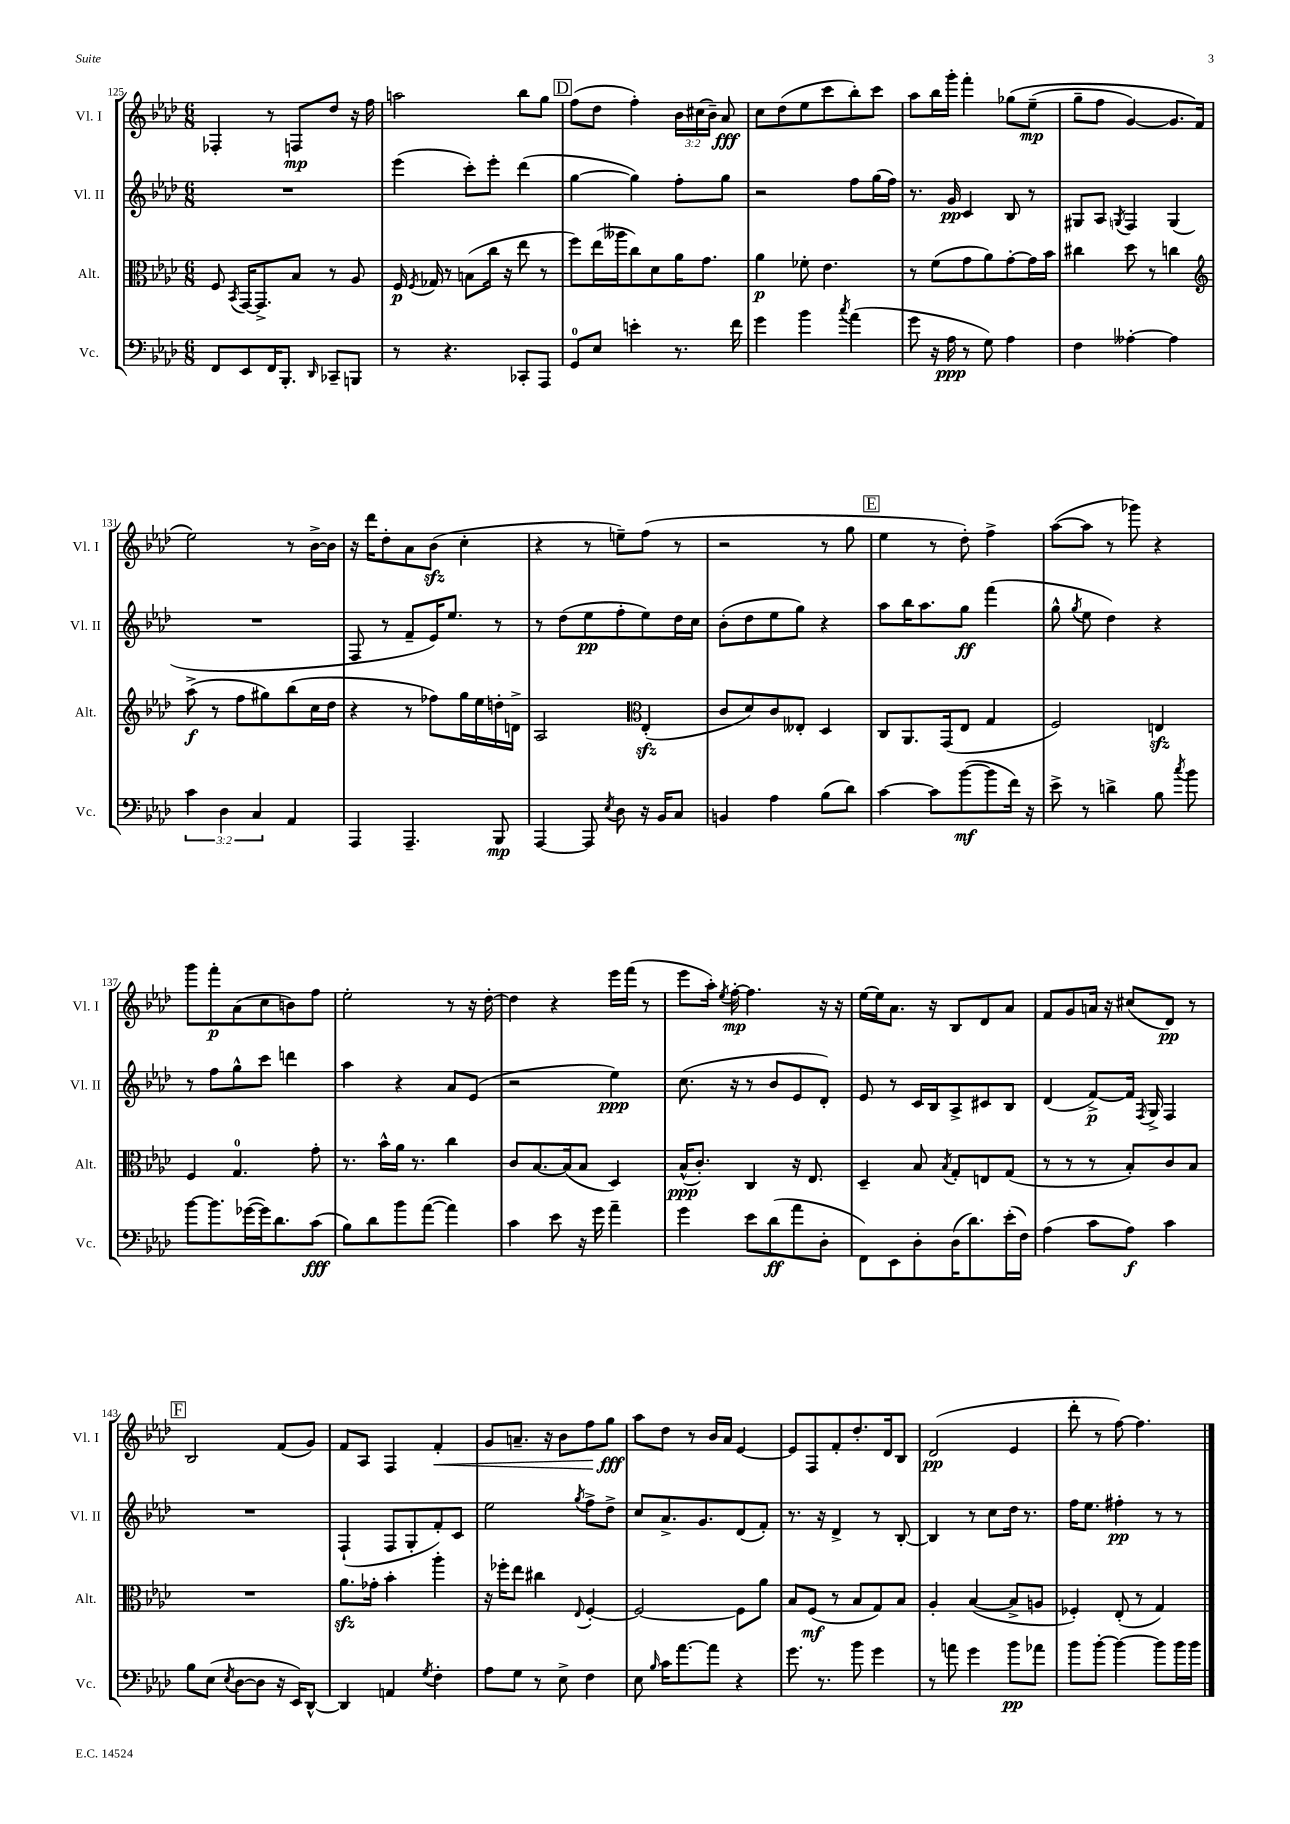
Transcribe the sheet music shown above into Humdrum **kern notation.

**kern	**dynam	**kern	**dynam	**kern	**dynam	**kern	**dynam
*part4	*part4	*part3	*part3	*part2	*part2	*part1	*part1
*staff4	*staff4	*staff3	*staff3	*staff2	*staff2	*staff1	*staff1
*I"Vc.	*	*I"Alt.	*	*I"Vl. II	*	*I"Vl. I	*
*I'Vc.	*	*I'Alt.	*	*I'Vl. II	*	*I'Vl. I	*
*clefF4	*	*clefC3	*	*clefG2	*	*clefG2	*
*k[b-e-a-d-]	*	*k[b-e-a-d-]	*	*k[b-e-a-d-]	*	*k[b-e-a-d-]	*
*M6/8	*	*M6/8	*	*M6/8	*	*M6/8	*
=125	=125	=125	=125	=125	=125	=125	=125
8FF/L	.	8F/	.	2.r	.	4F-X'/	.
.	.	8qBB-/	.	.	.	.	.
8EE-/	.	[16GG/KL	.	.	.	.	.
.	.	8.GG^/]	.	.	.	.	.
16FF/K	.	.	.	.	.	8r	.
8.BBB-'/J	.	.	.	.	.	.	.
.	.	8B-/J	.	.	.	8Fn/L	mp
16qqDD-/	.	.	.	.	.	.	.
8CC-X~/L	.	8r	.	.	.	8dd-/J	.
8BBBn/J	.	8A-/	.	.	.	16r	.
.	.	.	.	.	.	16ff\	.
=126	=126	=126	=126	=126	=126	=126	=126
8r	.	16F/	p	(4eee-\	.	2aan\	.
.	.	8qF/	.	.	.	.	.
.	.	16G-X/	.	.	.	.	.
4.r	.	8r	.	.	.	.	.
.	.	(8Bn\L	.	8ccc'\L)	.	.	.
.	.	16cc\Jk	.	8eee-'\J	.	.	.
.	.	16r	.	.	.	.	.
8CC-X'/L	.	8ee-\	.	(4ddd-\	.	8bb-\L	.
8AAA-/J	.	8r	.	.	.	8gg\J	.
!!LO:REH:place=s1:t=D
=127	=127	=127	=127	=127	=127	=127	=127
8GG/L	.	8ff\L)	.	[4gg\	.	(8ff\L	.
8E-/J	.	(16ee-\L	.	.	.	8dd-\J	.
.	.	16aa--X\J	.	.	.	.	.
4en'\	.	8cc\)	.	4gg\])	.	4ff'\)	.
.	.	8d-\	.	.	.	.	.
8.r	.	16a-\K	.	8ff'\L	.	24b-\LL	.
.	.	.	.	.	.	(24cc#X\	.
.	.	8.g\J	.	.	.	.	.
.	.	.	.	.	.	24b-~\JJ)	.
.	.	.	.	8gg\J	.	8a-/	fff
16f\	.	.	.	.	.	.	.
=128	=128	=128	=128	=128	=128	=128	=128
4g\	.	4a-\	p	2r	.	8cc\L	.
.	.	.	.	.	.	(8dd-\	.
4b-\	.	8f-X'\	.	.	.	8ee-\	.
.	.	4.e-\	.	.	.	8ccc\	.
8qcc/	.	.	.	.	.	.	.
(4a-\	.	.	.	8ff\L	.	8bb-'\)	.
.	.	.	.	(16gg\L	.	8ccc\J	.
.	.	.	.	16ff\JJ)	.	.	.
=129	=129	=129	=129	=129	=129	=129	=129
8g\	.	8r	.	8.r	.	8aa-\L	.
16r	.	(8f\L	.	.	.	16bb-\L	.
16A-\	ppp	.	.	16g/	pp	16ggg'\JJ	.
8r	.	8g\	.	4c/	.	4fff'\	.
8G\)	.	8a-\)	.	.	.	.	.
4A-\	.	[8g'\	.	8B-/	.	(8gg-X\L	.
.	.	16g\L]	.	8r	.	(8ee-~\J	mp
.	.	16b-\JJ	.	.	.	.	.
=130	=130	=130	=130	=130	=130	=130	=130
4F\	.	4cc#X\	.	8G#X/L	.	8gg~\L	.
.	.	.	.	8A-/J	.	8ff\J	.
.	.	.	.	8qGn/	.	.	.
[4A--X'\	.	8dd-\	.	4F/	.	[4g/)	.
.	.	8r	.	.	.	.	.
4A--\]	.	4ccn\	.	(4G/	.	8.g/L]	.
.	.	.	.	.	.	16f/Jk	.
!!LO:LB:g=z
=131	=131	=131	=131	=131	=131	=131	=131
*	*	*clefG2	*	*	*	*	*
6c\	.	(8aa-^\	f	2.r	.	2ee-\)	.
.	.	8r	.	.	.	.	.
6D-\	.	.	.	.	.	.	.
.	.	8ff\L	.	.	.	.	.
6C/	.	.	.	.	.	.	.
.	.	8gg#X\)	.	.	.	.	.
4AA-/	.	(8bb-\	.	.	.	8r	.
.	.	16cc\L	.	.	.	[16b-^\LL	.
.	.	16dd-\JJ	.	.	.	16b-\JJ]	.
=132	=132	=132	=132	=132	=132	=132	=132
4AAA-/	.	4r	.	8F/	.	16r	.
.	.	.	.	.	.	16ddd-\KL	.
.	.	.	.	8r	.	8dd-'\	.
4.AAA-~/	.	8r	.	8f~/L	.	8a-\	.
.	.	8ff-X\L)	.	16e-/K)	.	(8b-zz\J	.
.	.	.	.	8.ee-/J	.	.	.
.	.	16gg\L	.	.	.	4cc'\	.
.	.	16ee-\	.	.	.	.	.
8BBB-/	mp	16ddn'\	.	8r	.	.	.
.	.	16dn^\JJ	.	.	.	.	.
=133	=133	=133	=133	=133	=133	=133	=133
[4AAA-/	.	2A-/	.	8r	.	4r	.
.	.	.	.	(8dd-\L	.	.	.
8AAA-/]	.	.	.	8ee-\	pp	8r	.
8qE-/	.	.	.	.	.	.	.
8D-\	.	.	.	8ff'\	.	8een~\L)	.
*	*	*clefC3	*	*	*	*	*
16r	.	(4E-zz'/	.	8ee-\)	.	(8ff\J	.
16BB-/KL	.	.	.	.	.	.	.
8C/J	.	.	.	16dd-\L	.	8r	.
.	.	.	.	16cc\JJ	.	.	.
=134	=134	=134	=134	=134	=134	=134	=134
4BBn/	.	8c/L	.	(8b-'\L	.	2r	.
.	.	8d-/)	.	8dd-\	.	.	.
4A-\	.	8c/	.	8ee-\	.	.	.
.	.	8E--X'/J	.	8gg\J)	.	.	.
(8B-\L	.	4D-/	.	4r	.	8r	.
8d-\J)	.	.	.	.	.	8gg\	.
!!LO:REH:place=s1:t=E
=135	=135	=135	=135	=135	=135	=135	=135
[4c\	.	8C/L	.	8aa-\L	.	4ee-\	.
.	.	8.AA-/	.	16bb-\K	.	.	.
.	.	.	.	8.aa-\	.	.	.
8c\L]	.	.	.	.	.	8r	.
.	.	(16GG/k	.	.	.	.	.
([8b-\	mf	8E-/J	.	8gg\J	ff	8dd-'\)	.
8b-\]	.	4G/	.	(4fff\	.	4ff^\	.
16f\Jk)	.	.	.	.	.	.	.
16r	.	.	.	.	.	.	.
=136	=136	=136	=136	=136	=136	=136	=136
8e-^\	.	2F/)	.	8gg^^\	.	([8aa-\L	.
.	.	.	.	8qgg/	.	.	.
8r	.	.	.	8ee-\	.	8aa-\J]	.
4dn^\	.	.	.	4dd-\)	.	8r	.
.	.	.	.	.	.	8ggg-X\)	.
8B-\	.	4Enzz/	.	4r	.	4r	.
8qcc/	.	.	.	.	.	.	.
8b-\	.	.	.	.	.	.	.
!!LO:LB:g=z
=137	=137	=137	=137	=137	=137	=137	=137
[8b-\L	.	4F/	.	8r	.	8ggg\L	.
8.b-\]	.	.	.	8ff\L	.	8fff'\	p
.	.	4.G/	.	8gg^^\	.	(8a-\	.
([16g-X\L	.	.	.	.	.	.	.
16g-\J])	.	.	.	8ccc\J	.	8cc\	.
8.d-\	.	.	.	.	.	.	.
.	.	.	.	4dddn\	.	8bn\)	.
(8c\J	fff	8g'\	.	.	.	8ff\J	.
=138	=138	=138	=138	=138	=138	=138	=138
8B-\L)	.	8.r	.	4aa-\	.	2ee-'\	.
8d-\	.	.	.	.	.	.	.
.	.	16b-^^\LL	.	.	.	.	.
8b-\	.	16a-\JJ	.	4r	.	.	.
.	.	8.r	.	.	.	.	.
([8a-\J	.	.	.	.	.	.	.
4a-\])	.	4cc\	.	8a-/L	.	8r	.
.	.	.	.	(8e-/J	.	16r	.
.	.	.	.	.	.	[16dd-'\	.
=139	=139	=139	=139	=139	=139	=139	=139
4c\	.	8c/L	.	2r	.	4dd-\]	.
.	.	[8.B-/	.	.	.	.	.
8e-\	.	.	.	.	.	4r	.
.	.	(16B-/k]	.	.	.	.	.
16r	.	8B-/J	.	.	.	.	.
16g\	.	.	.	.	.	.	.
4a-~\	.	4D-/)	.	4ee-\)	ppp	16eee-\LL	.
.	.	.	.	.	.	(16fff\JJ	.
.	.	.	.	.	.	8r	.
=140	=140	=140	=140	=140	=140	=140	=140
4g\	.	(16B-^^/KL	ppp	(8.cc\	.	8eee-\L	.
.	.	8.c'/J)	.	.	.	.	.
.	.	.	.	.	.	16aa-'\Jk)	.
.	.	.	.	.	.	8qee-/	.
.	.	.	.	16r	.	[16ff'\	mp
8e-\L	.	4C/	.	8r	.	4.ff\]	.
(8d-\	ff	.	.	8b-/L	.	.	.
8a-\	.	16r	.	8e-/	.	.	.
.	.	8.E-/	.	.	.	.	.
8D-'\J	.	.	.	8d-'/J)	.	16r	.
.	.	.	.	.	.	16r	.
=141	=141	=141	=141	=141	=141	=141	=141
8FF\L)	.	4D-~/	.	8e-/	.	[16ee-\LL	.
.	.	.	.	.	.	16ee-\J]	.
8EE-\	.	.	.	8r	.	8.a-\J	.
8D-'\	.	8B-/	.	16c/LL	.	.	.
.	.	.	.	16B-/J	.	16r	.
.	.	8qB-/	.	.	.	.	.
(16D-\K	.	8G'/L	.	8A-^/	.	8B-/L	.
8.d-\)	.	.	.	.	.	.	.
.	.	8En/	.	8c#X/	.	8d-/	.
(16e-'\L	.	(8G/J	.	8B-/J	.	8a-/J	.
16F\JJ)	.	.	.	.	.	.	.
=142	=142	=142	=142	=142	=142	=142	=142
(4A-\	.	8r	.	(4d-/	.	8f/L	.
.	.	8r	.	.	.	8g/	.
8c\L	.	8r	.	[8f^/L)	p	16an/Jk	.
.	.	.	.	.	.	16r	.
8A-\J)	f	8B-'/L)	.	16f/Jk]	.	(8cc#X/L	.
.	.	.	.	8qF/	.	.	.
.	.	.	.	16G^/	.	.	.
4c\	.	8c/	.	4F/	.	8d-/J)	pp
.	.	8B-/J	.	.	.	8r	.
!!LO:LB:g=z
!!LO:REH:place=s1:t=F
=143	=143	=143	=143	=143	=143	=143	=143
8B-\L	.	2.r	.	2.r	.	2B-/	.
(8E-\J	.	.	.	.	.	.	.
8qE-/	.	.	.	.	.	.	.
[8D-\L	.	.	.	.	.	.	.
8D-\J]	.	.	.	.	.	.	.
16r	.	.	.	.	.	(8f/L	.
16EE-/KL)	.	.	.	.	.	.	.
[8DD-^^/J	.	.	.	.	.	8g/J)	.
=144	=144	=144	=144	=144	=144	=144	=144
4DD-/]	.	8.a-zz\L	.	(4F`/	.	8f/L	.
.	.	.	.	.	.	8A-/J	.
.	.	16g-X'\Jk	.	.	.	.	.
4AAn/	.	4b-'\	.	8F/L	.	4F/	.
.	.	.	.	8G'/	.	.	.
8qG/	.	.	.	.	.	.	.
!	!	!	!	!	!	!	!LO:HP:b
4F'\	.	4aa-'\	.	8f'/)	.	4f'/	<
.	.	.	.	8c/J	.	.	.
=145	=145	=145	=145	=145	=145	=145	=145
8A-\L	.	16r	.	2ee-\	.	8g/L	.
.	.	16ff-X'\KL	.	.	.	.	.
8G\J	.	8ee-\J	.	.	.	8.an~/J	.
8r	.	4cc#X\	.	.	.	.	.
.	.	.	.	.	.	16r	.
8E-^\	.	.	.	.	.	8b-\L	.
.	.	8qqE-/	.	8qgg/	.	.	.
4F\	.	[4F'/	.	8ff^\L	.	8ff\	.
.	.	.	.	8dd-^\J	.	8gg\J	fff
.	.	.	.	.	.	.	[
=146	=146	=146	=146	=146	=146	=146	=146
8E-\	.	2F/_	.	8cc/L	.	8aa-\L	.
16qqB-/	.	.	.	.	.	.	.
16c\KL	.	.	.	8.a-^/	.	8dd-\J	.
[8.a-\	.	.	.	.	.	.	.
.	.	.	.	.	.	8r	.
.	.	.	.	8.g/	.	.	.
8a-\J]	.	.	.	.	.	16b-/LL	.
.	.	.	.	.	.	16a-/JJ	.
4r	.	8F\L]	.	(8d-/	.	[4e-/	.
.	.	8a-\J	.	8f'/J)	.	.	.
=147	=147	=147	=147	=147	=147	=147	=147
8.g\	.	8B-/L	.	8.r	.	8e-/L]	.
.	.	(8F/J	mf	.	.	8F/	.
8.r	.	.	.	16r	.	.	.
.	.	8r	.	4d-^/	.	8f'/	.
8b-\	.	8B-/L	.	.	.	8.dd-'/	.
4g\	.	8G/)	.	8r	.	.	.
.	.	.	.	.	.	16d-/k	.
.	.	8B-/J	.	[8B-'/	.	8B-/J	.
=148	=148	=148	=148	=148	=148	=148	=148
8r	.	4A-'/	.	4B-/]	.	(2d-/	pp
8an\	.	.	.	.	.	.	.
4g\	.	([4B-/	.	8r	.	.	.
.	.	.	.	8cc\L	.	.	.
8b-\L	pp	8B-^/L]	.	16dd-\Jk	.	4e-/	.
.	.	.	.	8.r	.	.	.
8a-X\J	.	8An/J	.	.	.	.	.
=149	=149	=149	=149	=149	=149	=149	=149
8b-\L	.	4F-X'/)	.	16ff\KL	.	8ddd-'\	.
.	.	.	.	8.ee-\J	.	.	.
[8b-'\J	.	.	.	.	.	8r	.
4b-\_	.	(8E-'/	.	4ff#X'\	pp	[8ff\)	.
.	.	8r	.	.	.	4.ff\]	.
8b-\L]	.	4G/)	.	8r	.	.	.
16b-\L	.	.	.	8r	.	.	.
16b-\JJ	.	.	.	.	.	.	.
==	==	==	==	==	==	==	==
*-	*-	*-	*-	*-	*-	*-	*-
